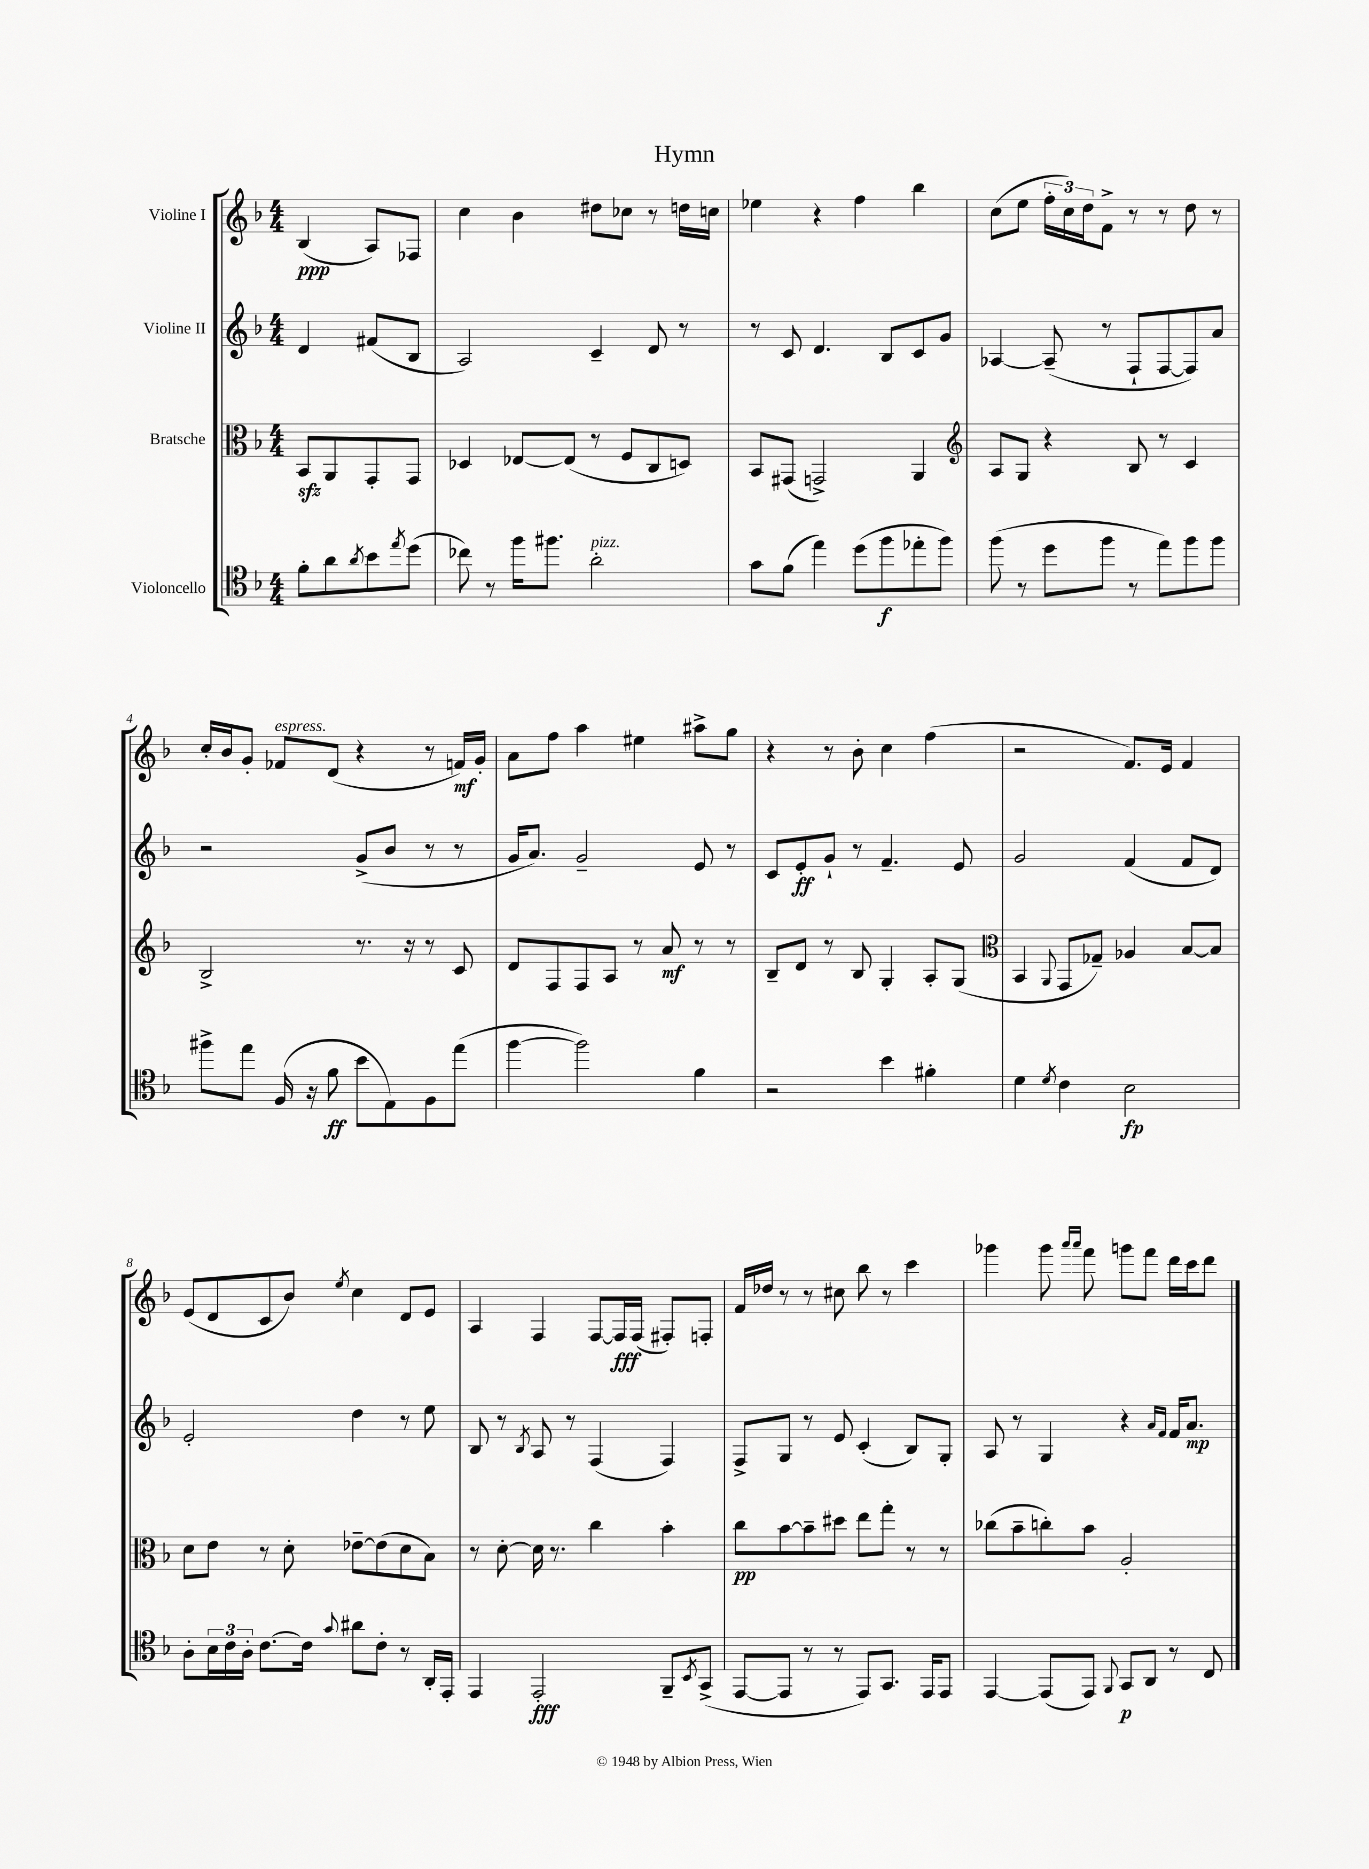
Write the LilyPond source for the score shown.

\header { title = "Hymn" }
<<
\new StaffGroup <<
\new Staff = "s0" \with { instrumentName = "Violine I" } {
    \clef treble \key f \major \numericTimeSignature \time 4/4 \partial 2
    bes4\ppp( a8) fes8 |
    c''4 bes'4 dis''8 ces''8 r8 d''16 c''16 |
    ees''4 r4 f''4 bes''4 |
    c''8( e''8 \tuplet 3/2 { f''16-. c''16) d''16 } f'8-> r8 r8 d''8 r8 |
    c''16-. bes'16 g'8-. fes'8^\markup { \italic "espress." } d'8( r4 r8 f'16\mf) g'16-. |
    a'8 f''8 a''4 eis''4 ais''8-> g''8 |
    r4 r8 bes'8-. c''4 f''4( |
    r2 f'8.) e'16 f'4 |
    e'8( d'8 c'8 bes'8) \acciaccatura { e''8 } c''4 d'8 e'8 |
    a4 f4 f8~ f16\fff f16( fis8-.) f8-. |
    f'16 des''16 r8 r8 cis''8 bes''8 r8 c'''4 |
    ges'''4 ges'''8 \grace { a'''16 a'''16 } f'''8 g'''8 f'''8 d'''16 c'''16 d'''8 \bar "|." |
}
\new Staff = "s1" \with { instrumentName = "Violine II" } {
    \clef treble \key f \major \numericTimeSignature \time 4/4 \partial 2
    d'4 fis'8( bes8 |
    a2) c'4-- d'8 r8 |
    r8 c'8 d'4. bes8 c'8 g'8 |
    aes4~ aes8--( r8 f8-! f8~ f8) a'8 |
    r2 g'8->( bes'8 r8 r8 |
    g'16 a'8.) g'2-- e'8 r8 |
    c'8 e'8-.\ff g'8-! r8 f'4.-- e'8 |
    g'2 f'4( f'8 d'8) |
    e'2-. d''4 r8 e''8 |
    bes8 r8 \acciaccatura { bes8 } a8 r8 f4( f4) |
    f8-> g8 r8 e'8 c'4-.( bes8) g8-. |
    a8 r8 g4 r4 \grace { a'16 f'16 } f'16 a'8.\mp \bar "|." |
}
\new Staff = "s2" \with { instrumentName = "Bratsche" } {
    \clef alto \key f \major \numericTimeSignature \time 4/4 \partial 2
    bes,8\sfz a,8 g,8-. g,8 |
    des4 ees8~ ees8( r8 f8 c8 d8) |
    bes,8 gis,8( g,2->) a,4 |
    \clef treble a8 g8 r4 bes8 r8 c'4 |
    bes2-> r8. r16 r8 c'8 |
    d'8 f8 f8 a8 r8 a'8\mf r8 r8 |
    bes8-- d'8 r8 bes8 g4-. a8-. g8( |
    \clef alto bes,4 \appoggiatura { a,8 } g,8 ges8--) aes4 bes8~ bes8 |
    d'8 e'8 r8 d'8-. ees'8~-- ees'8( d'8 bes8) |
    r8 d'8~-. d'16 r8. c''4 bes'4-. |
    c''8\pp bes'8~ bes'8-- dis''8 e''8 g''8-. r8 r8 |
    ces''8( bes'8-- c''8-.) bes'8 a2-. \bar "|." |
}
\new Staff = "s3" \with { instrumentName = "Violoncello" } {
    \clef tenor \key f \major \numericTimeSignature \time 4/4 \partial 2
    f'8-. a'8 \acciaccatura { a'8 } bes'8 \acciaccatura { e''8 } d''8( |
    ces''8) r8 f''16 fis''8. a'2-.^\markup { \italic "pizz." } |
    g'8 f'8( e''4) d''8( f''8\f ees''8-. f''8) |
    f''8( r8 d''8 f''8 r8 e''8) f''8 f''8 |
    fis''8-> e''8 f16( r16 f'8\ff bes'8 e8) f8 e''8( |
    f''4~ f''2) f'4 |
    r2 bes'4 fis'4-. |
    d'4 \acciaccatura { d'8 } c'4 bes2\fp |
    a8-. \tuplet 3/2 { bes16 c'16 a16-. } c'8.~ c'16 \appoggiatura { g'8 } ais'8 c'8-. r8 a,16-. e,16-. |
    e,4 e,2-.\fff f,8-- \acciaccatura { bes,8 } g,8->( |
    e,8~ e,8 r8 r8 e,8) g,8. e,16 e,8 |
    e,4~ e,8( e,8) \appoggiatura { f,8 } g,8\p a,8 r8 c8 \bar "|." |
}
>>
>>
